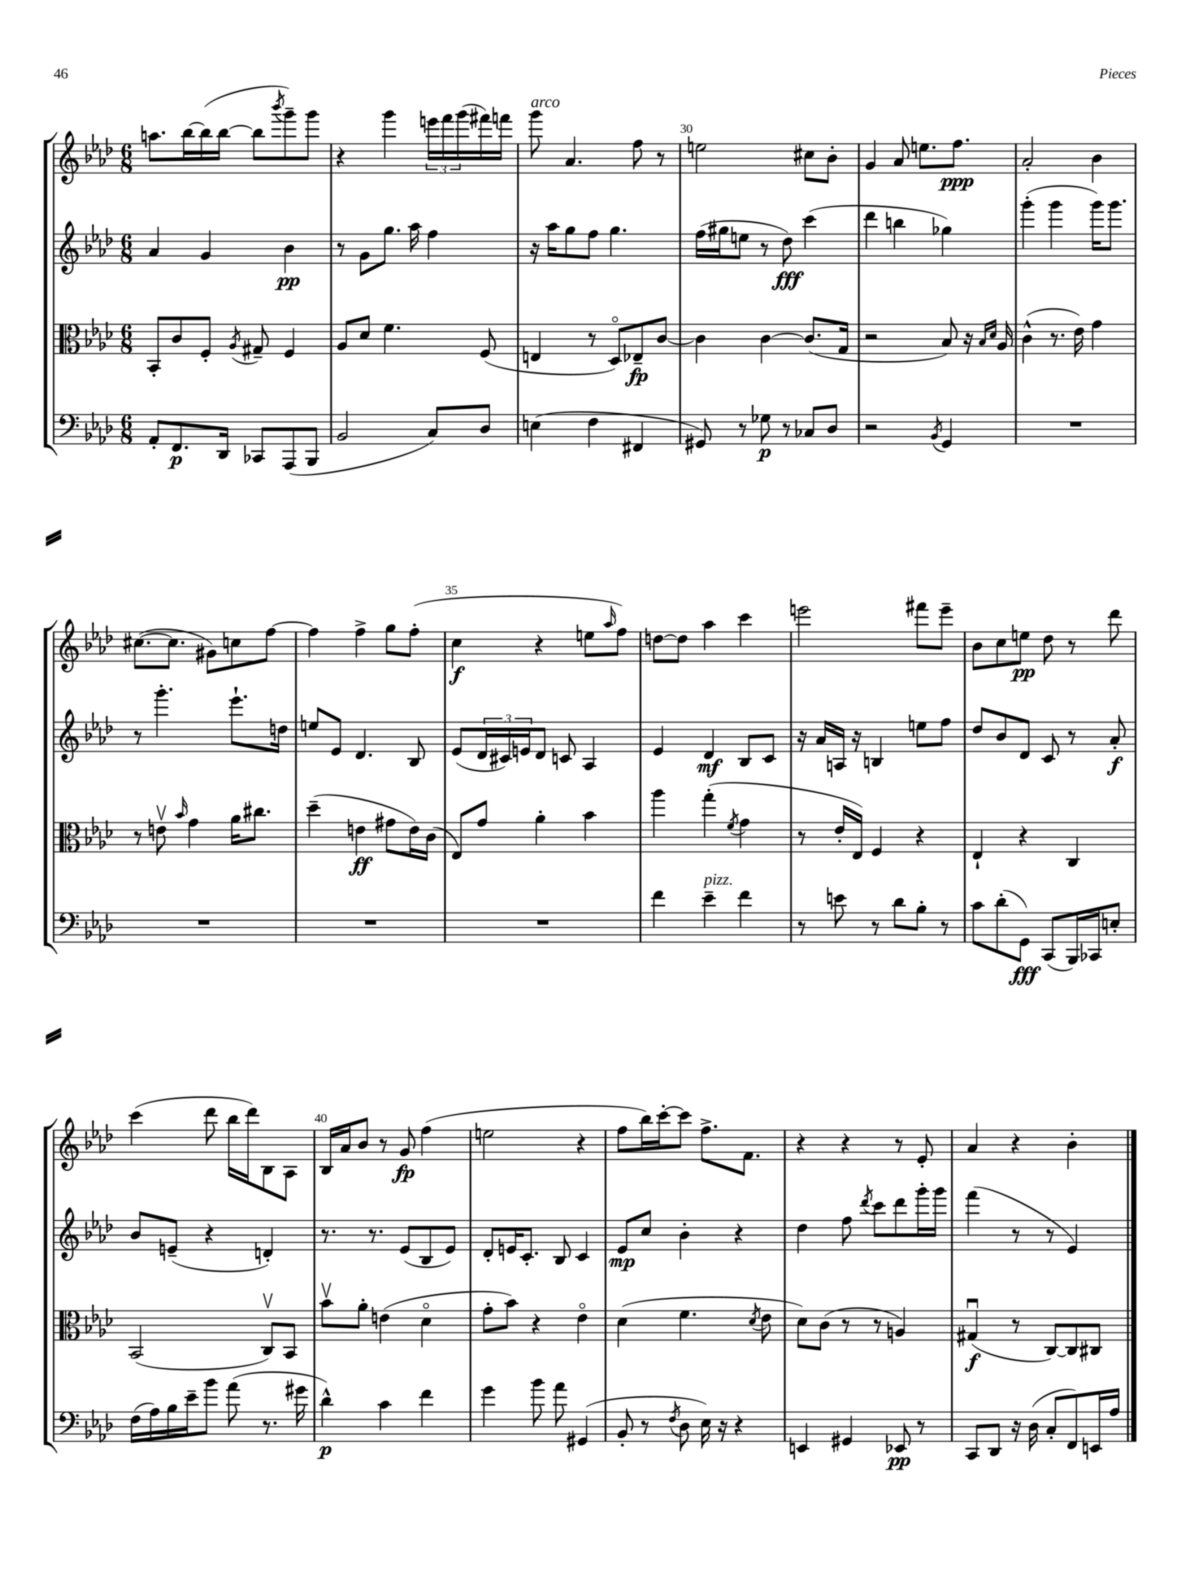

**kern	**dynam	**kern	**dynam	**kern	**dynam	**kern	**dynam
*part4	*part4	*part3	*part3	*part2	*part2	*part1	*part1
*staff4	*staff4	*staff3	*staff3	*staff2	*staff2	*staff1	*staff1
*clefF4	*	*clefC3	*	*clefG2	*	*clefG2	*
*k[b-e-a-d-]	*	*k[b-e-a-d-]	*	*k[b-e-a-d-]	*	*k[b-e-a-d-]	*
*M6/8	*	*M6/8	*	*M6/8	*	*M6/8	*
=27	=27	=27	=27	=27	=27	=27	=27
8AA-'/L	.	8BB-'/L	.	4a-/	.	8.aan\L	.
8.FF/	p	8c/	.	.	.	.	.
.	.	.	.	.	.	[16bb-\L	.
.	.	8F'/J	.	4g/	.	(16bb-\]	.
16DD-/Jk	.	.	.	.	.	[16bb-\JJ	.
.	.	8qA-/	.	.	.	.	.
8CC-X/L	.	8G#X~/	.	.	.	8bb-\L]	.
.	.	.	.	.	.	8qbbb-/	.
(8AAA-/	.	4F/	.	4b-\	pp	8ggg~\)	.
8BBB-/J	.	.	.	.	.	8ggg\J	.
=28	=28	=28	=28	=28	=28	=28	=28
2BB-/	.	8A-/L	.	8r	.	4r	.
.	.	8d-/J	.	8g\L	.	.	.
.	.	4.f\	.	8.gg\J	.	4ggg\	.
.	.	.	.	16aa-\	.	.	.
8C/L)	.	.	.	4ff\	.	24eeen\LL	.
.	.	.	.	.	.	24fff\	.
.	.	.	.	.	.	(24ggg\	.
8D-/J	.	(8F/	.	.	.	16fff#X\)	.
.	.	.	.	.	.	16fffn\JJ	.
=29	=29	=29	=29	=29	=29	=29	=29
!	!	!	!	!	!	!LO:TX:a:i:t=arco	!
(4En\	.	4En/	.	16r	.	8ggg\	.
.	.	.	.	16aa-\KL	.	.	.
.	.	.	.	8gg\	.	4.a-/	.
4F\	.	8r	.	8ff\J	.	.	.
.	.	8D-/L)	.	4.gg\	.	.	.
4FF#X/	.	8E-X~/	fp	.	.	8ff\	.
.	.	[8c/J	.	.	.	8r	.
=30	=30	=30	=30	=30	=30	=30	=30
8GG#X/)	.	4c\]	.	(16ff\LL	.	2een\	.
.	.	.	.	16gg#X\J	.	.	.
8r	.	.	.	8een\J	.	.	.
8G-X\	p	[4c\	.	8r	.	.	.
8r	.	.	.	8dd-\)	fff	.	.
8C-X/L	.	(8.c/L]	.	(4ccc\	.	8cc#X\L	.
8D-/J	.	.	.	.	.	8b-'\J	.
.	.	16G/Jk	.	.	.	.	.
=31	=31	=31	=31	=31	=31	=31	=31
2r	.	2r	.	4ddd-\	.	4g/	.
.	.	.	.	4bbn\	.	8a-/	.
.	.	.	.	.	.	8.een\L	.
8qBB-/	.	.	.	.	.	.	.
4GG/	.	8B-/)	.	4gg-X\)	.	.	.
.	.	.	.	.	.	8.ff\J	ppp
.	.	16r	.	.	.	.	.
.	.	16qqB-/LL	.	.	.	.	.
.	.	16qqd-/JJ	.	.	.	.	.
.	.	16A-/	.	.	.	.	.
=32	=32	=32	=32	=32	=32	=32	=32
2.r	.	(4c^^\	.	(4ggg'\	.	2a-'/	.
.	.	8.r	.	4ggg\	.	.	.
.	.	16e-\)	.	.	.	.	.
.	.	4g\	.	16ggg\KL)	.	4b-\	.
.	.	.	.	8.ggg\J	.	.	.
!!LO:LB:g=z
=33	=33	=33	=33	=33	=33	=33	=33
2.r	.	8r	.	8r	.	([8.cc#X\L	.
.	.	8env\	.	4.ggg'\	.	.	.
.	.	.	.	.	.	8.cc#\J]	.
.	.	16qqb-/	.	.	.	.	.
.	.	4g\	.	.	.	.	.
.	.	.	.	.	.	8g#X\L)	.
.	.	16a-\KL	.	8.eee-`\L	.	8ccn\	.
.	.	8.cc#X\J	.	.	.	.	.
.	.	.	.	.	.	[8ff\J	.
.	.	.	.	16ddn\Jk	.	.	.
=34	=34	=34	=34	=34	=34	=34	=34
2.r	.	(4dd-~\	.	8een/L	.	4ff\]	.
.	.	.	.	8e-/J	.	.	.
.	.	4en\	ff	4.d-/	.	4ff^\	.
.	.	8g#X\L	.	.	.	8gg\L	.
.	.	16e\L)	.	8B-/	.	(8ff'\J	.
.	.	(16c\JJ	.	.	.	.	.
=35	=35	=35	=35	=35	=35	=35	=35
2.r	.	8E-/L)	.	(8e-/L	.	4cc\	f
.	.	8g/J	.	24d-/L	.	.	.
.	.	.	.	24c#X/)	.	.	.
.	.	.	.	24en/J	.	.	.
.	.	4a-'\	.	8d-/J	.	4r	.
.	.	.	.	8cn/	.	.	.
.	.	4b-\	.	4A-/	.	8een\L	.
.	.	.	.	.	.	16qqaa-/	.
.	.	.	.	.	.	8ff\J)	.
=36	=36	=36	=36	=36	=36	=36	=36
4f\	.	4aa-\	.	4e-/	.	[8ddn\L	.
.	.	.	.	.	.	8dd\J]	.
!LO:TX:a:i:t=pizz.	!	!	!	!	!	!	!
4e-~\	.	(4gg'\	.	4d-/	mf	4aa-\	.
.	.	8qf/	.	.	.	.	.
4f\	.	4g\	.	8B-/L	.	4ccc\	.
.	.	.	.	8c/J	.	.	.
=37	=37	=37	=37	=37	=37	=37	=37
8r	.	8r	.	16r	.	2eeen\	.
.	.	.	.	16a-/LL	.	.	.
8en\	.	16e-'/LL	.	16An/JJ	.	.	.
.	.	16E-/JJ)	.	16r	.	.	.
8r	.	4F/	.	4Bn/	.	.	.
8d-\L	.	.	.	.	.	.	.
8B-'\J	.	4r	.	8een\L	.	8fff#X\L	.
8r	.	.	.	8ff\J	.	8eee~\J	.
=38	=38	=38	=38	=38	=38	=38	=38
8c\L	.	4E-`/	.	8dd-/L	.	8b-\L	.
(8d-'\	.	.	.	8b-/	.	8cc\	.
8GG\J)	fff	4r	.	8d-/J	.	8een\J	pp
(8CC/L	.	.	.	8c/	.	8dd-\	.
16BBB-/L)	.	4C/	.	8r	.	8r	.
16CC-X/J	.	.	.	.	.	.	.
8En'/J	.	.	.	8a-'/	f	8ddd-\	.
!!LO:LB:g=z
=39	=39	=39	=39	=39	=39	=39	=39
(16F\LL	.	(2BB-/	.	8b-/L	.	(4ccc\	.
16A-\)	.	.	.	.	.	.	.
16B-\	.	.	.	(8en~/J	.	.	.
16e-~\J	.	.	.	.	.	.	.
8b-\J	.	.	.	4r	.	8ddd-\	.
(8a-\	.	.	.	.	.	16bb-\LL	.
.	.	.	.	.	.	16ddd-\J)	.
8.r	.	8Cv/L)	.	4dn'/)	.	8B-\	.
.	.	8BB-/J	.	.	.	8A-\J	.
16g#X\	.	.	.	.	.	.	.
=40	=40	=40	=40	=40	=40	=40	=40
4d-^^\)	p	8b-v\L	.	8.r	.	16B-/LL	.
.	.	.	.	.	.	16a-/J	.
.	.	8a-'\J	.	.	.	8b-/J	.
.	.	.	.	8.r	.	.	.
4c\	.	(4en\	.	.	.	8r	.
.	.	.	.	(8e-/L	.	8g/	fp
4f\	.	4d-\	.	8B-/	.	(4ff\	.
.	.	.	.	8e-/J)	.	.	.
=41	=41	=41	=41	=41	=41	=41	=41
4g\	.	8g'\L	.	8d-'/L	.	2een\	.
.	.	8b-\J)	.	16en/K	.	.	.
.	.	.	.	8.c'/J	.	.	.
8b-\	.	4r	.	.	.	.	.
8a-\	.	.	.	8B-/	.	.	.
(4GG#X/	.	4e-\	.	4c/	.	4r	.
=42	=42	=42	=42	=42	=42	=42	=42
8BB-'/	.	(4d-\	.	8e-/L	mp	8ff\L	.
8r	.	.	.	8cc/J	.	16bb-\L)	.
.	.	.	.	.	.	[16ccc'\J	.
8qF/	.	.	.	.	.	.	.
8D-\	.	4.f\	.	4b-'\	.	8ccc\J]	.
16E-\)	.	.	.	.	.	8.ff^\L	.
16r	.	.	.	.	.	.	.
4r	.	.	.	4r	.	.	.
.	.	.	.	.	.	8.f\J	.
.	.	8qd-/	.	.	.	.	.
.	.	8e-\	.	.	.	.	.
=43	=43	=43	=43	=43	=43	=43	=43
4EEn/	.	8d-\L)	.	4dd-\	.	4r	.
.	.	(8c\J	.	.	.	.	.
4GG#X/	.	8r	.	8ff\	.	4r	.
.	.	.	.	8qddd-/	.	.	.
.	.	8r	.	8ccc\L	.	.	.
8EE-X/	pp	4An/)	.	8ddd-\	.	8r	.
8r	.	.	.	16ggg'\L	.	8e-'/	.
.	.	.	.	16ggg\JJ	.	.	.
=44	=44	=44	=44	=44	=44	=44	=44
8CC/L	.	(4G#Xu/	f	(4fff\	.	4a-/	.
8DD-/J	.	.	.	.	.	.	.
16r	.	8r	.	8r	.	4r	.
(16D-\	.	.	.	.	.	.	.
8C'/L	.	[8C/L)	.	8r	.	.	.
8FF/)	.	8C/]	.	4e-/)	.	4b-'\	.
16EEn/L	.	8C#X/J	.	.	.	.	.
16A-/JJ	.	.	.	.	.	.	.
==	==	==	==	==	==	==	==
*-	*-	*-	*-	*-	*-	*-	*-
